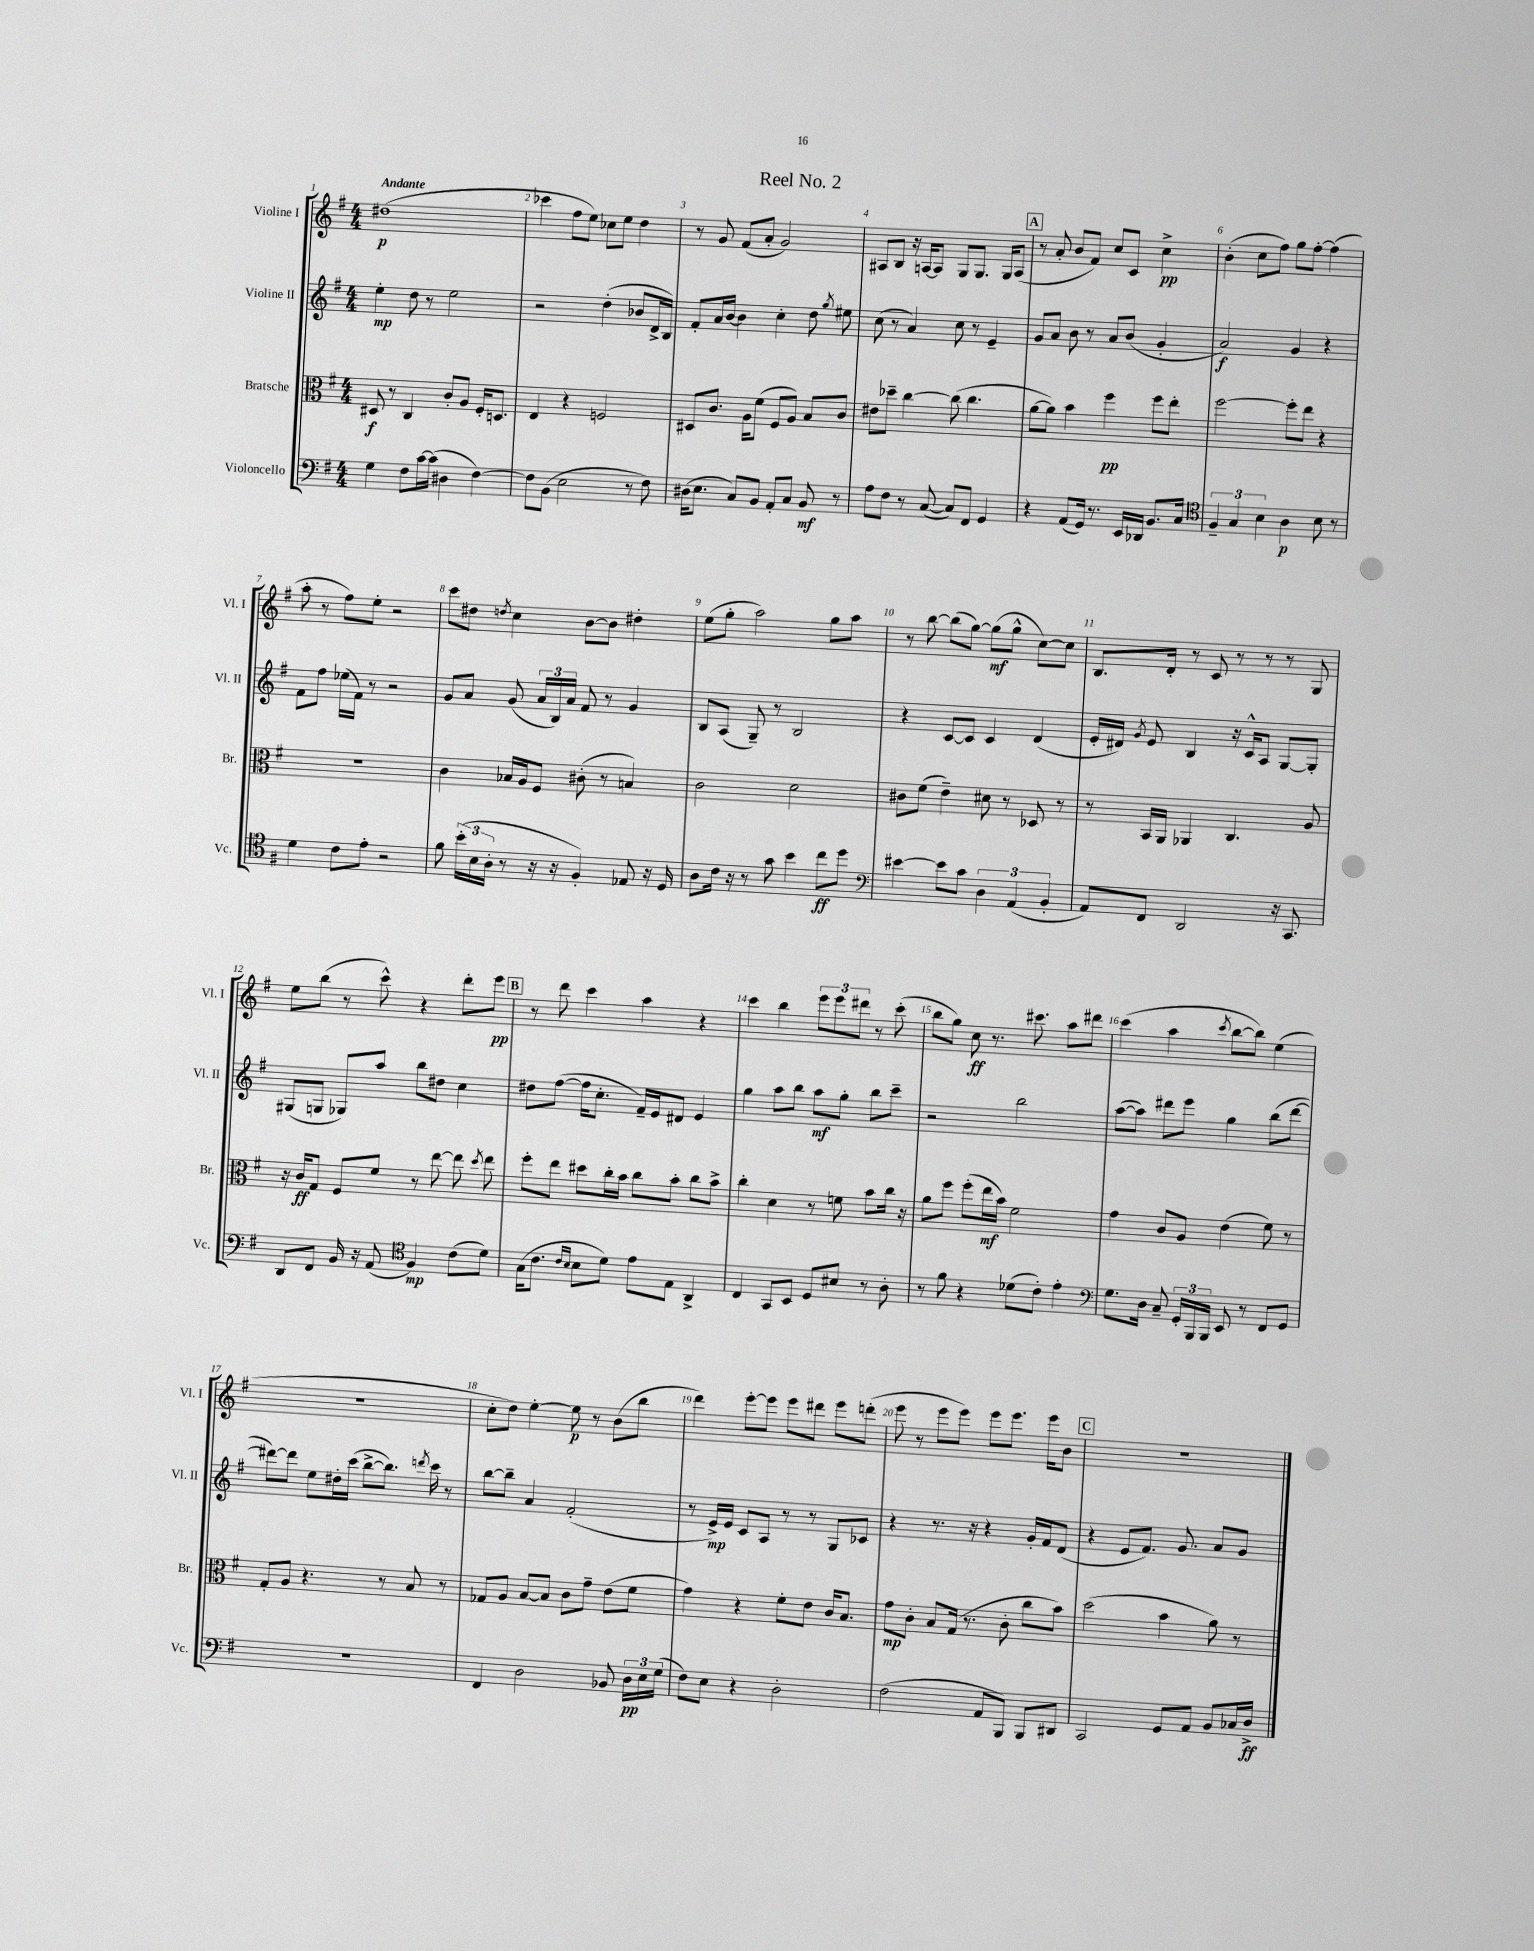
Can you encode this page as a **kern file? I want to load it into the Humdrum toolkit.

**kern	**kern	**kern	**kern
*staff4	*staff3	*staff2	*staff1
*clefF4	*clefC3	*clefG2	*clefG2
*k[f#]	*k[f#]	*k[f#]	*k[f#]
*M4/4	*M4/4	*M4/4	*M4/4
4G	8D#	4ee'	(1dd#
.	8r	.	.
8F#	4C	8dd	.
[16c	.	8r	.
(16c]	.	.	.
4D#	8c'	2ee	.
.	8A	.	.
[4F#)	16F#'	.	.
.	8.D	.	.
=	=	=	=
8F#]	4E	2r	4ccc-
(8BB	.	.	.
2E	4r	.	8ff#
.	.	.	8ee)
.	2F	(4dd'	8cc-
.	.	.	8ee
8r	.	8b-	4dd
8F#)	.	16d^	.
.	.	16B)	.
=	=	=	=
(16D#	8D#	8f#'	8r
8.E	.	.	.
.	8.c	16a	8g
.	.	[16b	.
8C)	.	4b]	(8f#
.	16A	.	.
8BB	(8f#	.	8a'
8AA'	8F#	4cc'	2g)
8C	8A)	.	.
8BB	8B	8dd	.
.	.	8qgg	.
8r	8c	8ee#	.
=	=	=	=
8A	8e#	(8cc	8A#
8F#	8dd-~	8r	8B
8r	[4cc	4a)	16r
.	.	.	[16A
([8C	.	.	8A]
8C])	(8cc]	8cc	8G
8FF#	4.cc	8r	8.G
4GG	.	4e~	.
.	.	.	16G
.	.	.	(8A
=	=	=	=
4r	[8a	8g	8r
.	8a])	8a	8a'
(8AA	4b	8b	8b
16GG)	.	8r	8f#)
8.r	.	.	.
.	4ff#	8a	8cc
16EE	.	(8b	8c
16DD-	.	.	.
8.BB	8ff#	4g'	4cc^
.	8ee'	.	.
16C	.	.	.
=	=	=	=
*clefC4	*	*	*
6F#~	[2ff#	2a)	(4b'
6G	.	.	.
.	.	.	8cc
6B	.	.	.
.	.	.	8ff#)
4A	8ff#']	4g	8gg
.	8ee	.	[8ff#'
8B	4r	4r	(4ff#]
8r	.	.	.
=	=	=	=
4d	1r	8f#	8aa'
.	.	8ff#	8r
8c	.	(16ee-	8ff#)
.	.	16f#)	.
8e'	.	8r	8ee'
2r	.	2r	2r
=	=	=	=
8f#	4c	8g	8ccc
(24b'	.	8a	8dd#
24B	.	.	.
24A'	.	.	.
.	.	.	8qdd
8r	16B-	(8g	4cc
.	16A	.	.
16r	8F#	24a	.
.	.	24B)	.
16r	.	.	.
.	.	24a	.
4F#')	(8c#'	8f#	[8b
.	8r	8r	8b]
8E-	4B)	4g	4dd#'
16r	.	.	.
16D	.	.	.
=	=	=	=
8A	2c	8B	(8ee
16c	.	(8A	8gg'
16r	.	.	.
8r	.	8G~)	2aa)
8g	.	8r	.
4b	2d	2B	.
8cc	.	.	8gg
8dd	.	.	8aa
=	=	=	=
*clefF4	*	*	*
[4e#	8c#	4r	8r
.	(8f#	.	[8bb
8e#]	4e~)	[8c	(8bb]
8c	.	8c]	[8gg)
6D	8d#	4c	(8gg]
.	8r	.	8gg^^
(6AA	.	.	.
.	8D-	(4d	[8cc)
6BB'	.	.	.
.	8r	.	8cc]
=	=	=	=
8AA)	8r	16e'	8.B
.	.	16d#)	.
.	.	8qg	.
8FF#	16BB	8e	.
.	16AA	.	16d'
2DD	4AA-	4B	8r
.	.	.	8c
.	4.C	16r	8r
.	.	16c^^	.
.	.	8A	8r
16r	.	[8G	8r
8.CC	.	.	.
.	8A	8G']	8G
=	=	=	=
8DD	16r	(8G#	8ee
.	16c	.	.
8FF#	8G	8G	(8bb
16BB	8F#	8G-)	8r
16r	.	.	.
(8AA	8f#	8aa	8ccc^^)
*clefC4	*	*	*
4F#)	8r	8bb	4r
.	[8ee	8dd#	.
(8c	8ee]	4cc	8ddd'
.	8qdd	.	.
8d)	8ee	.	8eee
=	=	=	=
(16G	8ff#'	8dd#	8r
8.c	.	.	.
.	8ee	([8ff#	8ddd
16qqc	.	.	.
16qqB	.	.	.
8B	8dd#	16ff#]	4ccc
.	.	8.cc'	.
8d)	16cc'	.	.
.	16b	.	.
8e	8cc	16f#~)	4aa
.	.	16e	.
8E	8b'	8d#	.
4AA^	8cc	4e	4r
.	8b^	.	.
=	=	=	=
4C	4cc'	4gg	4ccc
8GG	4d	8aa	4bb
8BB	.	8bb	.
8D	8r	8aa	12eee
.	.	.	12eee
8B#	8f	8gg'	.
.	.	.	12ddd#
8r	8b	8bb	8r
8A'	16cc	8ccc~	(8ccc'
.	16r	.	.
=	=	=	=
8r	8a	2r	8bb
8f#	8ff#	.	8gg)
4r	(8ff#'	.	8cc
.	16ee	.	8.r
.	16b)	.	.
(8d-	2f#	2bb	.
.	.	.	8.ccc#
8c')	.	.	.
4e'	.	.	8aa
.	.	.	8ddd#
=	=	=	=
*clefF4	*	*	*
8.G	4g	([8aa	(4ccc
.	.	8aa])	.
16D	.	.	.
8C~	8c	8ddd#	4aa
24GG'	8A	8eee	.
24BBB	.	.	.
24BBB	.	.	.
.	.	.	8qccc
8EE	(4e	4gg	[8bb
8r	.	.	8bb])
8FF#	8f#)	(8bb	(4ee
8GG	8r	[8ddd#	.
=	=	=	=
1r	8G'	8ddd#_)	1r
.	8A	8ddd#]	.
.	4.r	8ee	.
.	.	16dd#'	.
.	.	(16ccc	.
.	.	[8bb^	.
.	8r	8.bb])	.
.	8B	.	.
.	.	8qddd	.
.	.	16ccc	.
.	8r	8r	.
=	=	=	=
4FF#	8G-	[8bb	8cc'
.	8A	8bb~]	8dd)
2D	[8B	4a	[4ee'
.	8B]	.	.
.	8c	(2f#'	8ee]
.	8g~	.	8r
8BB-	(8e	.	(8b
24D	8f#	.	8bb
24E	.	.	.
(24G	.	.	.
=	=	=	=
8F#)	4g)	8r	4ddd)
8E	.	16e^)	.
.	.	16e	.
4r	4r	8c	[8eee'
.	.	8A	8eee]
2D'	8f#'	8r	8eee
.	8e	8r	8ddd#
.	16c	8G	8eee
.	8.B	.	.
.	.	8c-	(8ddd'
=	=	=	=
(2F#	8g	4r	8eee
.	8c'	.	8r
.	8B	8.r	8eee
.	(16G	.	8eee)
.	8.r	16r	.
8AA	.	4r	8eee
8BBB)	8c'	.	8.eee
8BBB	8cc	16g'	.
.	.	16f#	16eee
8DD#	8b)	(8d	8b
=	=	=	=
2CC	(2dd	4r	1r
.	.	8e	.
.	.	8.f#)	.
8GG	4b	.	.
.	.	8.g	.
8AA	.	.	.
8BB	8a)	8a	.
16C-	8r	8g	.
16D^	.	.	.
==	==	==	==
*-	*-	*-	*-
